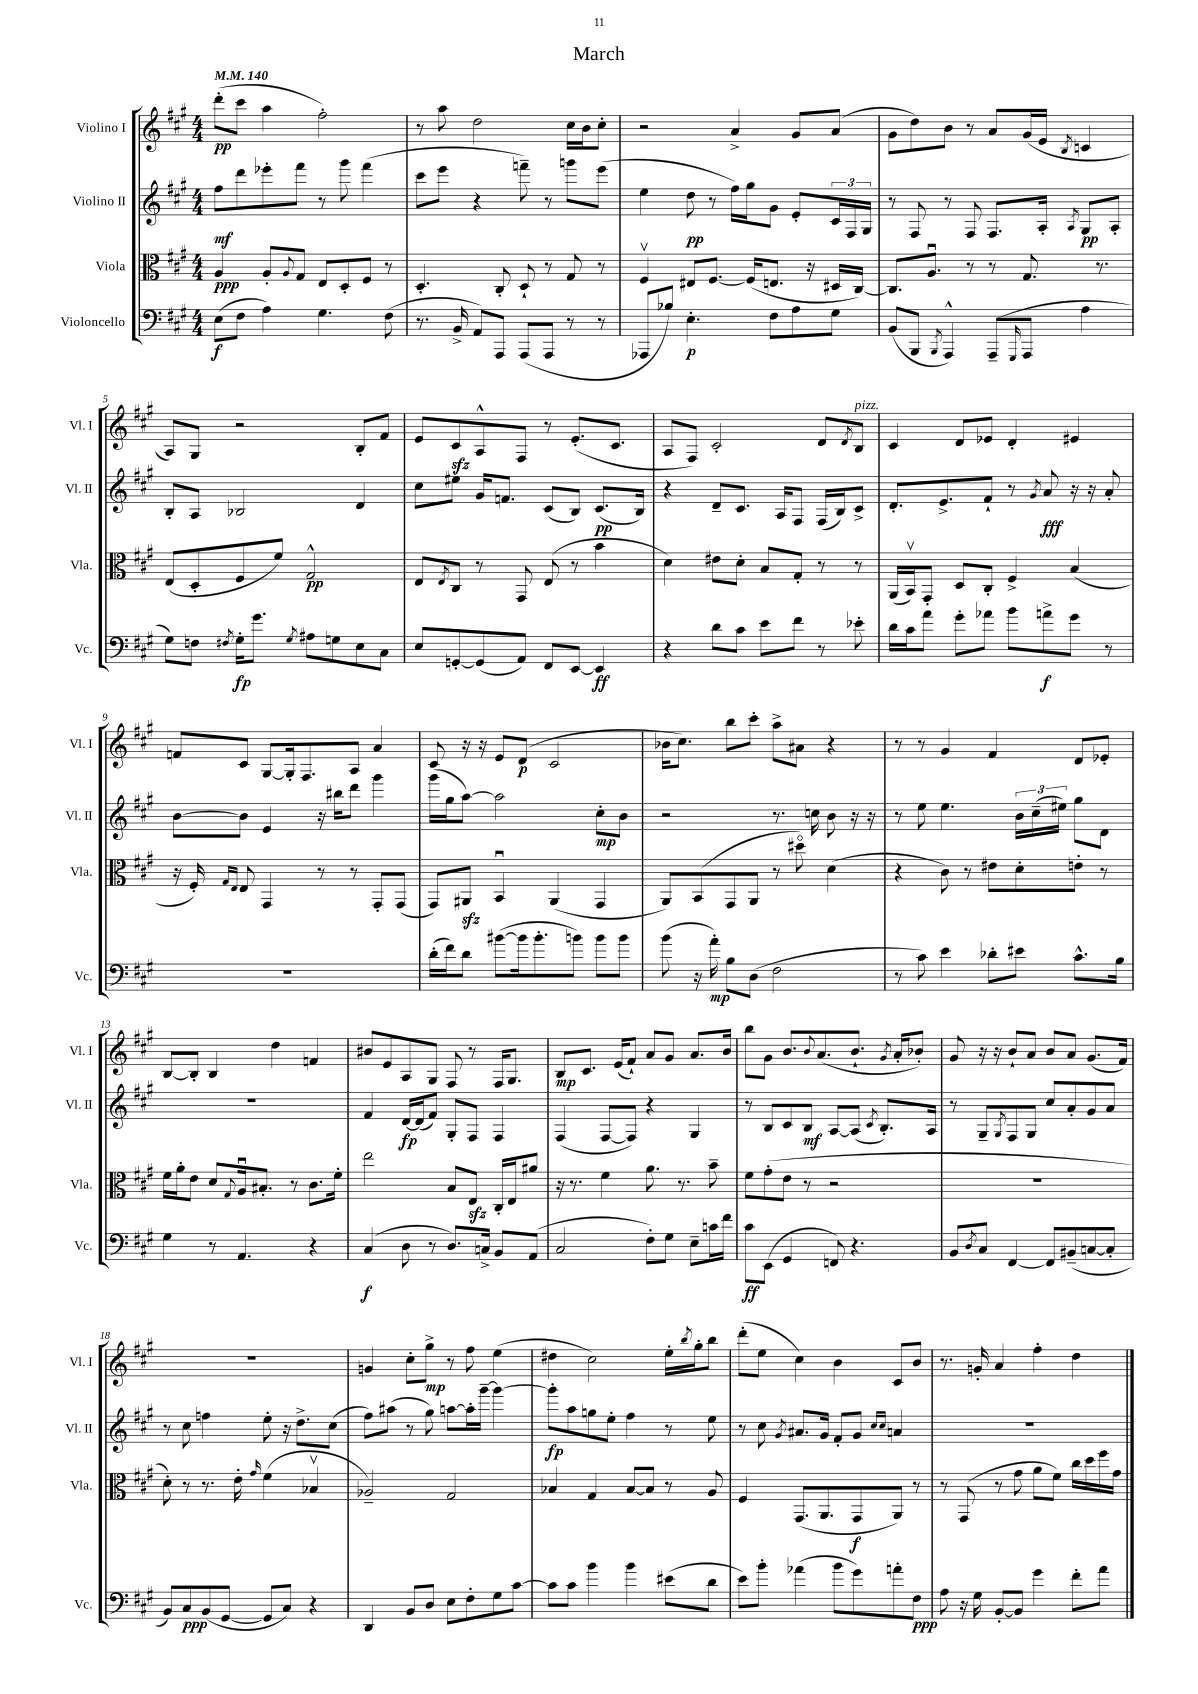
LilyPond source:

\header { title = "March" }
<<
\new StaffGroup <<
\new Staff = "s0" \with { instrumentName = "Violino I" shortInstrumentName = "Vl. I" } {
    \clef treble \key a \major \numericTimeSignature \time 4/4 \tempo 4 = 140
    d'''8-.\pp( cis'''8 a''4 fis''2-.) |
    r8 a''8 d''2 cis''16 b'16 cis''8-. |
    r2 a'4-> gis'8 a'8( |
    gis'8 d''8) b'8 r8 a'8 gis'16( e'16 \acciaccatura { b8 } c'4 |
    a8) gis8 r2 b8-. fis'8 |
    e'8 cis'8\sfz a8-^ fis8 r8 e'8.-.( cis'8. |
    a8 fis8) cis'2-. d'8 \acciaccatura { d'8 } b8^\markup { \italic "pizz." } |
    cis'4 d'8 ees'8 d'4-. eis'4 |
    f'8 cis'8 gis8~ gis16-. fis8. a8 a'4 |
    cis'8 r16 r16 e'8 d'8\p( cis'2 |
    bes'16 cis''8.) b''8 cis'''8-. a''8-> ais'8 r4 |
    r8 r8 gis'4 fis'4 d'8 ees'8-. |
    b8~ b8-. b4 d''4 f'4 |
    bis'8 e'8 a8 gis8 fis8 r8 fis16 gis8. |
    b8\mp cis'8. e'16( fis'8-!) a'8 gis'8 a'8. b'16 |
    b''8 gis'8 b'8. \appoggiatura { b'8 } a'8.( b'8.-! \acciaccatura { gis'8 } a'16-. bes'8-.) |
    gis'8 r16 r16 b'8-! a'8 b'8 a'8 gis'8.( fis'16) |
    R1 |
    g'4 cis''8-. gis''8->\mp r8 fis''8 e''4( |
    dis''4 cis''2) e''16-. \acciaccatura { b''8 } gis''16-. b''8 |
    d'''8-.( e''8 cis''4) b'4 cis'8 b'8 |
    r8. g'16-. a'4 fis''4-. d''4 \bar "|." |
}
\new Staff = "s1" \with { instrumentName = "Violino II" shortInstrumentName = "Vl. II" } {
    \clef treble \key a \major \numericTimeSignature \time 4/4
    fis''8\mf d'''8 ees'''8-. fis'''8 r8 gis'''8 fis'''4( |
    cis'''8 e'''8 r4 f'''8--) r8 g'''8 e'''8( |
    e''4 d''8\pp r8 fis''16) gis''16 gis'8 e'8-. \tuplet 3/2 { cis'16 fis16 gis16 } |
    r8 fis8 r8 fis8 fis8. a16-. \acciaccatura { a8 } gis8\pp a8-. |
    b8-. a8 bes2 d'4 |
    cis''8 eis''8 gis'16 f'8. cis'8( b8) cis'8.\pp( b16) |
    r4 d'8-- cis'8. a16 fis8 fis16( b16) cis'8-> |
    d'8.-. e'8.-> fis'8-! r8 \acciaccatura { gis'8 } a'8\fff r16 r16 a'8-. |
    b'8~ b'8 e'4 r16 bis''16 d'''8 gis'''4 |
    gis'''16( gis''16 a''8~) a''2 cis''8-.\mp b'8 |
    r2 r8. c''16 b'8 r16 r16 |
    r8 e''8 e''4. \tuplet 3/2 { b'16 cis''16--( eis''16) } gis''8 d'8 |
    R1 |
    fis'4 d'16~\fp d'16( fis'8) gis8-. fis8 fis4 |
    fis4( fis8~ fis8) r4 gis4 |
    r8 b8 cis'8 b8\mf a8~ a8( \acciaccatura { cis'8 } b8.-.) a16 |
    r8 gis8-- \acciaccatura { gis8 } fis8 gis8 cis''8 a'8-. gis'8 a'8 |
    r8 cis''8 f''4 e''8-. r16 d''8.-> cis''8( |
    fis''8) ais''8( r8 gis''8) a''8~ a''16-. gis'''16~-- gis'''4~ |
    gis'''8-.\fp a''8 g''8 e''8-. fis''4 r8 e''8 |
    r8 cis''8 \acciaccatura { gis'8 } ais'8. gis'16 fis'8-. gis'8 \grace { cis''16 cis''16 } a'4 |
    R1 \bar "|." |
}
\new Staff = "s2" \with { instrumentName = "Viola" shortInstrumentName = "Vla." } {
    \clef alto \key a \major \numericTimeSignature \time 4/4
    a4\ppp a8-. \appoggiatura { a8 } gis8 e8 d8-. fis8 r8 |
    d4.-. cis8-. d8-! r8 gis8 r8 |
    fis4\upbow eis8 fis8.~ fis16( e8. r16 dis16 cis16~) |
    cis8. a8.\downbow r8 r8 gis8. r8. |
    e8( d8-. fis8 fis'8) gis2-^\pp |
    e8 \acciaccatura { e8 } cis8 r8 gis,8 e8( r8 b'4 |
    d'4) eis'8 d'8-. b8 gis8-. r8 r8 |
    a,16( b,16\upbow) gis,8-. d8 cis8-. fis4-> b4( |
    r16 fis16-.) \grace { gis16 e16 } e8 gis,4 r8 r8 gis,8-. gis,8( |
    gis,8) ais,8\sfz b,4\downbow ais,4( gis,4 |
    a,8) b,8( gis,8 a,8 r8 dis''8\flageolet) d'4( |
    r4 cis'8) r8 eis'8 d'8-. e'8-. r8 |
    fis'16 a'16-. e'8 d'8 \appoggiatura { gis8 } a16\downbow bis8.-. r8 cis'8. fis'16-. |
    e''2 b8 e8\sfz cis16-. e16 ais'8 |
    r16 r8. fis'4 a'8. r8. b'8-- |
    fis'8 gis'8-.( e'8 r8 r2 |
    R1 |
    d'8-.) r8 r8. e'16-. \grace { gis'16 } fis'4( bes4\upbow |
    aes2--) gis2 |
    bes4 gis4 bes8~ bes8 r8 a8 |
    fis4 gis,8.( a,8. gis,8\f a,8) r8 |
    r8 gis,8( r8 gis'8 a'8 fis'8) cis''16 d''16 fis''16 gis'16 \bar "|." |
}
\new Staff = "s3" \with { instrumentName = "Violoncello" shortInstrumentName = "Vc." } {
    \clef bass \key a \major \numericTimeSignature \time 4/4
    e8\f( fis8 a4) gis4. fis8( |
    r8. b,16-> a,8) a,,8 a,,8( a,,8 r8 r8 |
    aes,,8 bes8) e4.-.\p fis8 a8 gis8 |
    b,8( b,,8 \acciaccatura { b,,8 } a,,4-^) a,,8--( \grace { gis,,16 } a,,8 a4 |
    gis8) f8 \acciaccatura { fis8 } gis16-.\fp gis'8. \acciaccatura { gis8 } ais8 g8 e8 cis8 |
    e8 g,8~-. g,8( a,8) fis,8 e,8~ e,4\ff |
    r4 d'8 cis'8 e'8 fis'8 r8 ees'8-. |
    d'16 cis'16 a'8 gis'8-. aes'8 b'8 a'8->\f gis'8 r8 |
    R1 |
    d'16-.( fis'16) d'8 bis'8~( bis'16 bis'8.-. b'8) b'8 b'8 |
    b'8( r16 a'16-.\mp) b8 d8( fis2 |
    r8 cis'8) e'4 des'8-. eis'8 cis'8.-^ b16 |
    gis4 r8 a,4. r4 |
    cis4\f( d8 r8 d8.) c16-> b,8 a,8( |
    cis2 fis8-.) gis8 e8-- c'16 fis'16 |
    cis'8\ff e,8( gis,4 f,8) r4. |
    b,8 \acciaccatura { d8 } cis8 fis,4~ fis,8 bis,8--( c8~ c8-. |
    b,8) cis8\ppp b,8( gis,8~ gis,8 cis8) r4 |
    d,4 b,8 d8 e8 fis8-. gis8 cis'8~ |
    cis'8 cis'8 b'4 b'4 eis'8( d'8 |
    e'8) b'8-. aes'4( b'8 gis'8) a'8-. fis8\ppp |
    a8 r16 gis16 b,8~-. b,8 gis'4 fis'8-. a'8 \bar "|." |
}
>>
>>
